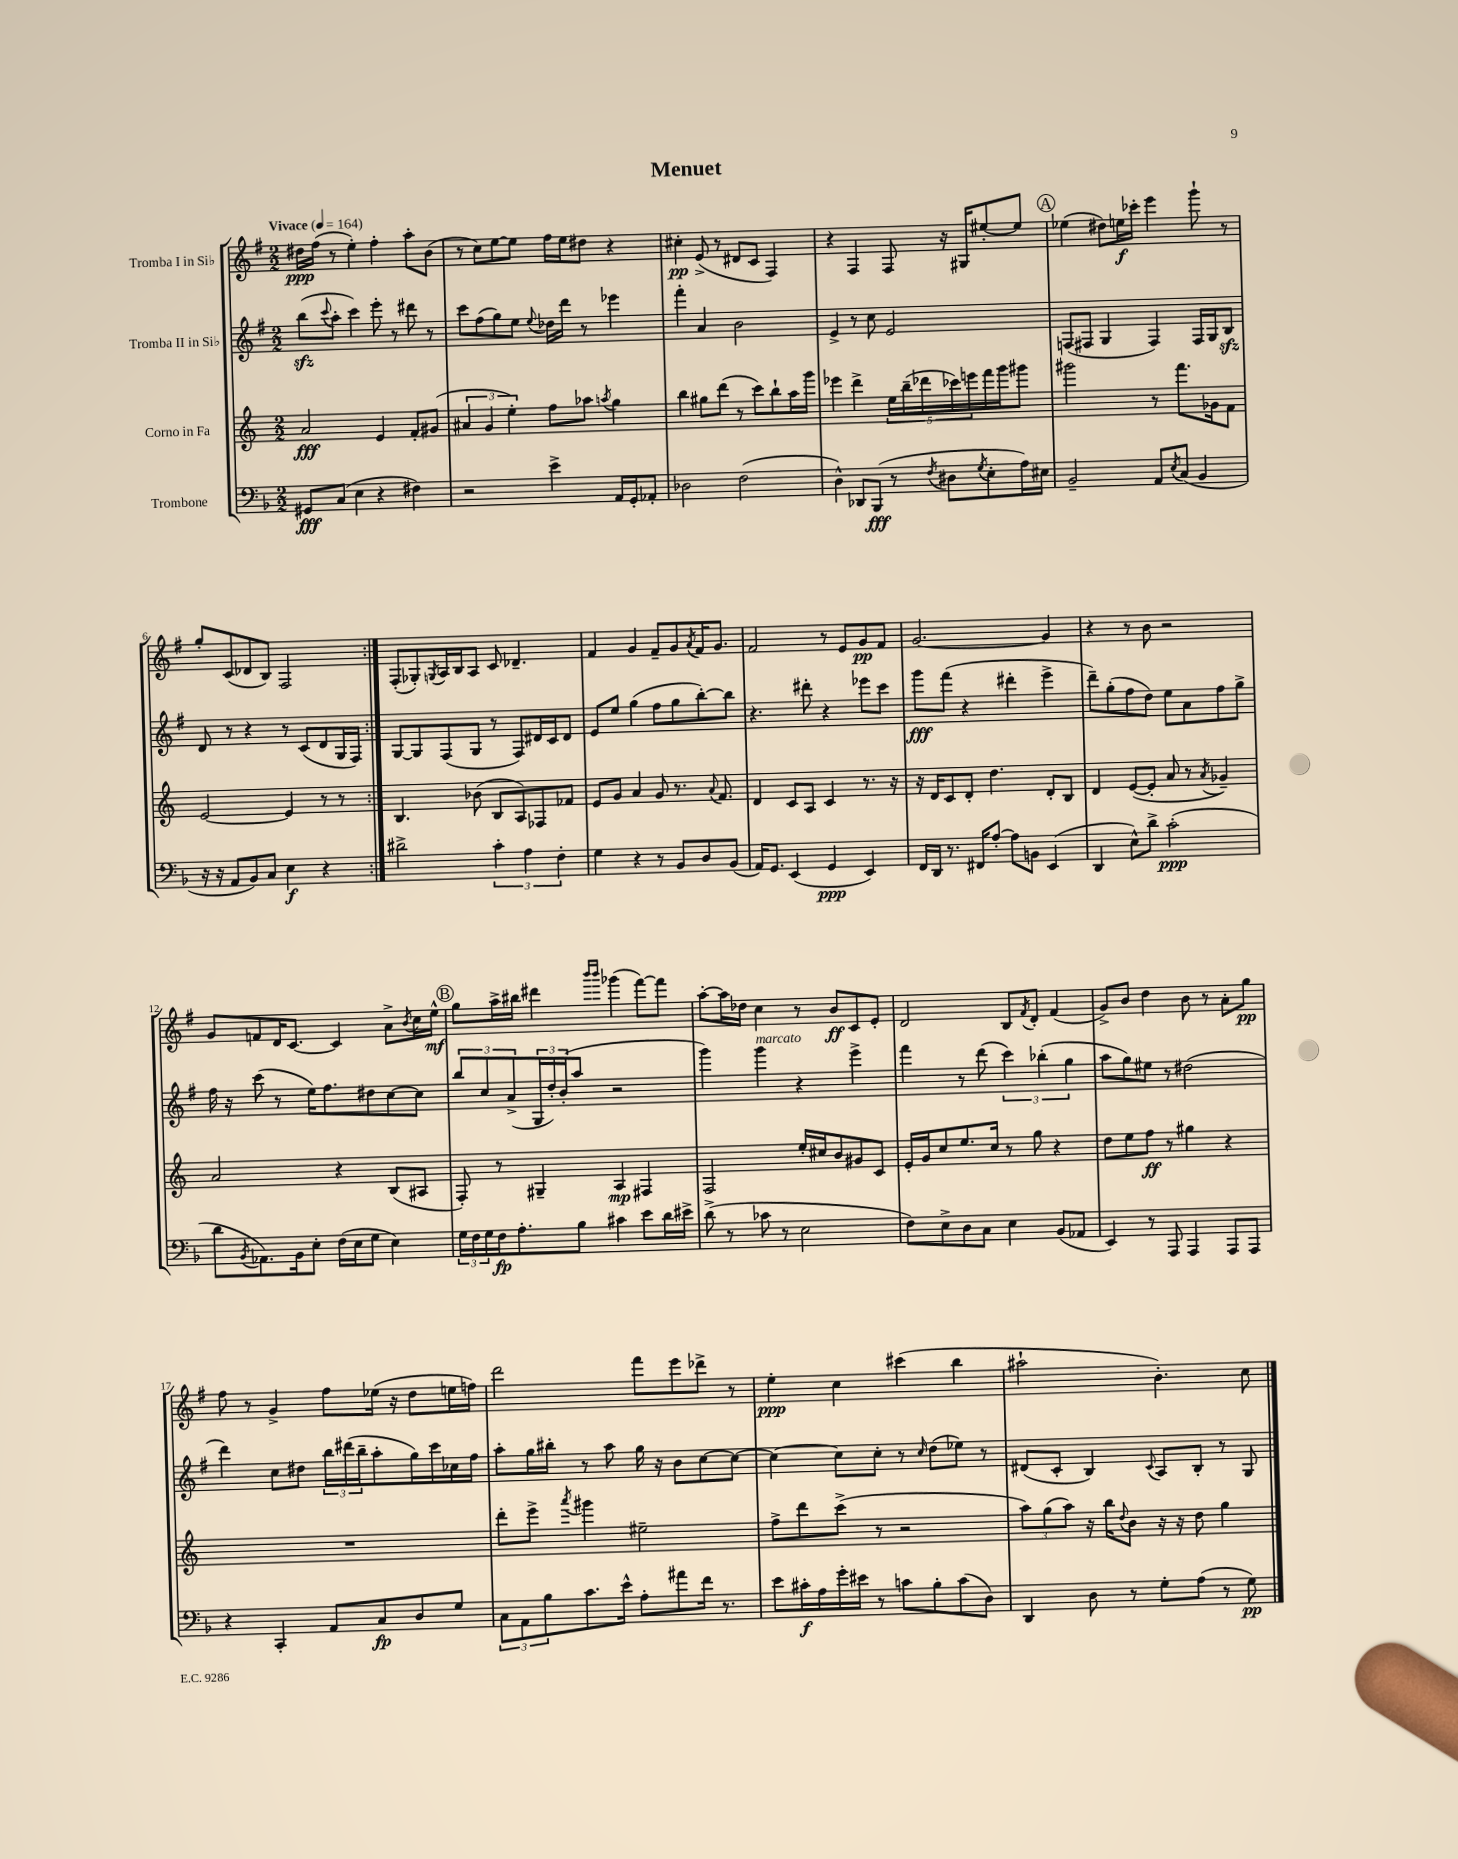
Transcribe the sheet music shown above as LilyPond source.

\header { title = "Menuet" }
<<
\new StaffGroup <<
\new Staff = "s0" \with { instrumentName = "Tromba I in Sib" } {
    \clef treble \key g \major \numericTimeSignature \time 2/2 \tempo "Vivace" 4 = 164
    \repeat volta 2 { dis''16\ppp fis''16( r8 e''4-.) fis''4-. a''8-. b'8( |
    r8 c''8) e''8~ e''8 fis''16 e''16 dis''8 r4 |
    cis''4-.\pp e'8->( r8 dis'8 c'8 fis4) |
    r4 fis4 fis8 r16 gis16 eis''8~-. eis''8 |
    \mark \markup { \circle "A" } ees''4( dis''8) e''16\f ces'''16-. e'''4 g'''8-! r8 |
    g''8-. c'8( des'8 b8) fis2 | }
    fis8-.( ges8-.) \acciaccatura { g8 } a16 b16 a8 c'8 des'4.-- |
    fis'4 g'4 fis'8-- g'8 \acciaccatura { a'8 } fis'16 g'8. |
    fis'2 r8 e'8 g'8\pp fis'8 |
    g'2.~ g'4 |
    r4 r8 b'8 r2 |
    g'8 f'8 d'16 c'8.~ c'4 a'8-> \acciaccatura { b'8 } c''16 e''16-^\mf |
    \mark \markup { \circle "B" } g''8 a''16-> bis''16 dis'''4 \grace { b'''16 b'''16 } ges'''4( fis'''8~) fis'''8 |
    a''8~-. a''16 des''16 c''4 r8 b'8\ff c'8 e'8-. |
    d'2 b8 \acciaccatura { fis'8 } d'8-. fis'4( |
    g'8->) b'8 d''4 b'8 r8 a'8-. g''8\pp |
    fis''8 r8 g'4-> fis''8 ees''16( r16 d''8 e''16 f''16) |
    d'''2 fis'''8 e'''8 des'''8-> r8 |
    e''4-.\ppp c''4 cis'''4( b''4 |
    ais''2-! b'4.-.) c''8 \bar "|." |
}
\new Staff = "s1" \with { instrumentName = "Tromba II in Sib" } {
    \clef treble \key g \major \numericTimeSignature \time 2/2
    \repeat volta 2 { b''8\sfz( \appoggiatura { c'''8 } a''8-. c'''4) e'''8-. r8 dis'''8 r8 |
    c'''8 fis''8( g''8) e''8 \appoggiatura { e''8 } des''16 d'''16 r8 ees'''4 |
    fis'''4-. a'4 b'2 |
    e'4-> r8 c''8 e'2 |
    \mark \markup { \circle "A" } f8( fis8 g4 fis4) fis16 g16 b8\sfz |
    d'8 r8 r4 r8 c'8( d'8 g16 fis16) | }
    g8~ g8 fis8( g8 r8 fis8) dis'16 c'16 dis'8 |
    e'8 e''8 g''4( fis''8 g''8 b''8~-.) b''8 |
    r4. dis'''8-. r4 ees'''8 c'''8 |
    g'''8\fff fis'''8( r4 dis'''4-. e'''4-> |
    d'''8--) g''8-.( fis''8 d''8) e''8 a'8 fis''8 g''8-> |
    fis''16 r16 c'''8( r8 e''16) fis''8. dis''8 c''8~ c''8 |
    \mark \markup { \circle "B" } \tuplet 3/2 { b''8 c''8 a'8->( } \tuplet 3/2 { g16 d''16-.) b'16-.( } a''8 r2 |
    g'''4) g'''4^\markup { \italic "marcato" } r4 e'''4-> |
    fis'''4 r8 d'''8( \tuplet 3/2 { c'''4) bes''4-.( g''4 } |
    a''8 g''8) eis''8 r8 dis''2( |
    d'''4) c''8 dis''8 \tuplet 3/2 { b''16 dis'''16( b''16-- } a''8-. g''16) c'''16 ces''16 fis''16 |
    a''8-. g''16 bis''16-. r8 a''8 g''16 r16 b'8 c''8~ c''8~ |
    c''4~ c''8 c''8-. r8 \grace { c''16 } d''8( ees''8) r8 |
    dis'8( c'8-. b4) \appoggiatura { c'8 } a8 b8-. r8 g8 \bar "|." |
}
\new Staff = "s2" \with { instrumentName = "Corno in Fa" } {
    \clef treble \key c \major \numericTimeSignature \time 2/2
    \repeat volta 2 { a'2\fff e'4 f'8-. gis'8( |
    \tuplet 3/2 { ais'4 g'4 e''4-.) } f''8 aes''8 \acciaccatura { a''8 } g''4 |
    b''4 gis''8 d'''8( r8 c'''8) b''8-! a''16 g'''16 |
    ees'''4 d'''4-> \tuplet 5/4 { e''16 b''16--( des'''16 ces'''16) e'''16 } f'''16 g'''16 gis'''8 |
    \mark \markup { \circle "A" } gis'''2 r8 f'''8. ges'16 f'8 |
    e'2~ e'4 r8 r8 | }
    b4. bes'8( b8 a8) fes8 fes'8 |
    e'8 g'8 a'4 g'8 r8. \appoggiatura { a'8 } f'8. |
    d'4 c'8 a8 c'4 r8. r16 |
    r16 d'16 c'8 d'8-. d''4. d'8-. b8 |
    d'4 e'8~( e'8-. a'8 r8 \acciaccatura { a'8 } ges'4--) |
    a'2 r4 b8( ais8 |
    \mark \markup { \circle "B" } f8-.) r8 gis4-- a4\mp fis4 |
    f2 e''16-. cis''16 b'8 gis'8 c'8 |
    e'16-. g'16 c''8 e''8. c''16 r8 g''8 r4 |
    d''8 e''8 f''8\ff r8 gis''4 r4 |
    R1 |
    d'''8-. e'''8-> \acciaccatura { a'''8 } gis'''4 eis''2-- |
    f''8-> d'''8 c'''8->( r8 r2 |
    \tuplet 3/2 { a''8) g''8( a''8) } r16 b''16 \appoggiatura { d''8 } b'8 r16 r16 d''8 g''4 \bar "|." |
}
\new Staff = "s3" \with { instrumentName = "Trombone" } {
    \clef bass \key f \major \numericTimeSignature \time 2/2
    \repeat volta 2 { gis,8\fff c8( e4 r4 fis4) |
    r2 e'4-> a,16 g,16-. aes,8-. |
    des2 f2( |
    d4-^) des,8 bes,,8\fff( r8 \acciaccatura { f8 } dis8 \acciaccatura { g8 } e8-. a16) eis16 |
    \mark \markup { \circle "A" } bes,2-- a,8 \acciaccatura { e8 } c8( bes,4 |
    r16 r16 a,8 bes,8) c8 e4\f r4 | }
    dis'2-> \tuplet 3/2 { c'4-. a4 f4-. } |
    g4 r4 r8 bes,8 d8 bes,8( |
    a,16) g,8. e,4( g,4\ppp e,4) |
    f,16 d,16 r8. fis,16 a8~-. a8 b,8 e,4( |
    d,4 e8-^) d'8-> c'2-.\ppp( |
    d'8 \acciaccatura { bes,8 } aes,8.) bes,16 e8-. f16( e16 g8 e4) |
    \mark \markup { \circle "B" } \tuplet 3/2 { g16 f16 g16 } f16\fp a8.-. bes8 cis'4 e'8 d'16 eis'16-> |
    d'8->( r8 ces'8 r8 e2 |
    f8) e8-> d8 c8 e4 bes,8( aes,8 |
    e,4) r8 a,,8 a,,4 a,,8 a,,8 |
    r4 c,4-. a,8 c8\fp d8 g8 |
    \tuplet 3/2 { c8 a,8 bes8 } c'8. e'16-^ a8-. ais'8 f'16 r8. |
    e'8 cis'16-.\f a16 g'16-. eis'16 r8 c'8 bes8-. c'8( d8) |
    d,4 d8 r8 g8-. a8( r8 g8\pp) \bar "|." |
}
>>
>>
